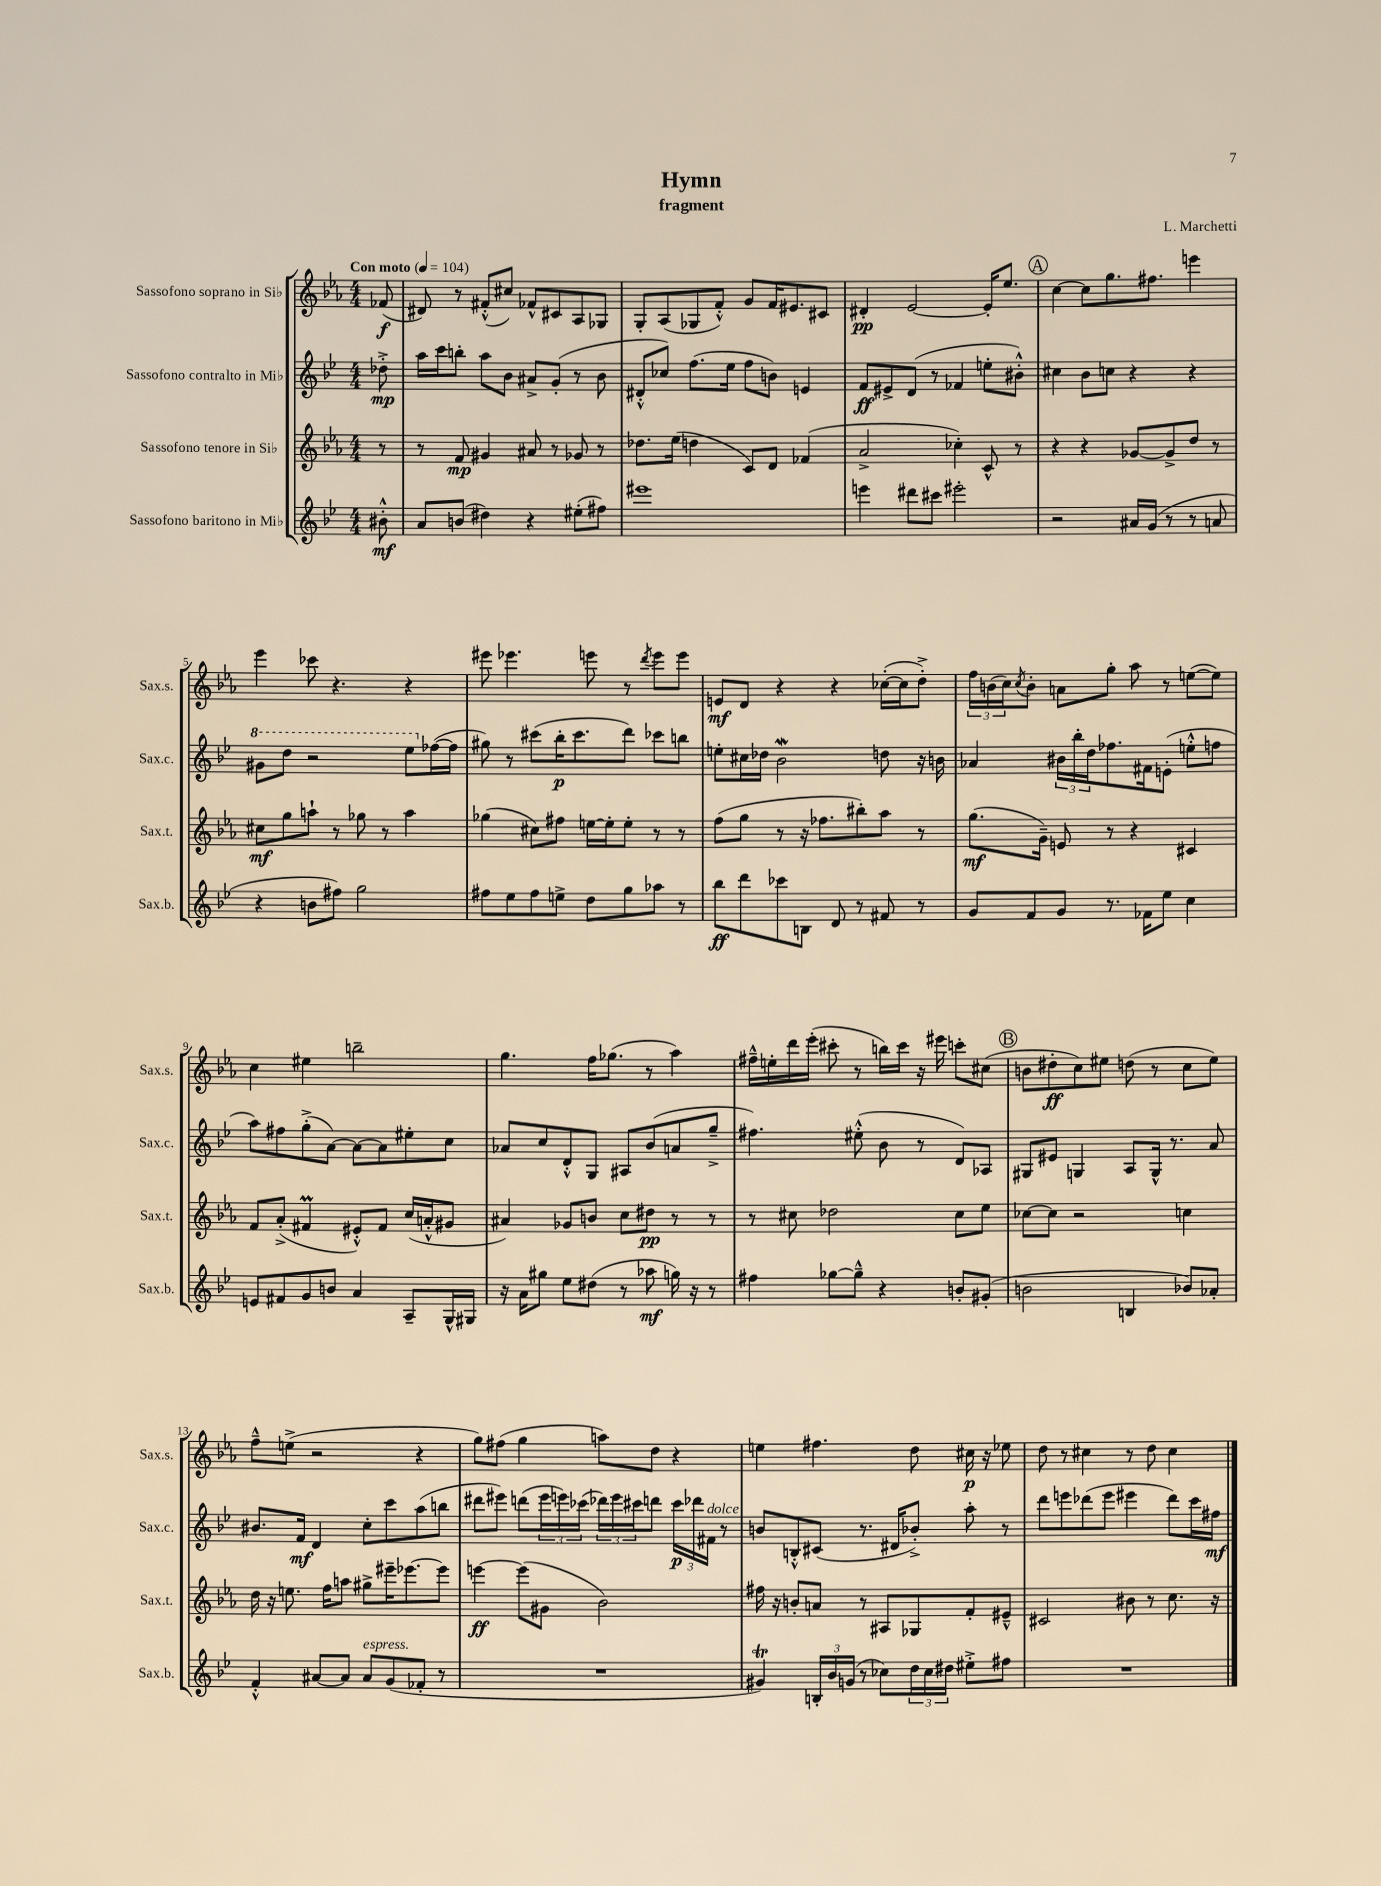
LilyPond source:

\header { title = "Hymn" composer = "L. Marchetti" subtitle = "fragment" }
<<
\new StaffGroup <<
\new Staff = "s0" \with { instrumentName = "Sassofono soprano in Sib" shortInstrumentName = "Sax.s." } {
    \clef treble \key ees \major \numericTimeSignature \time 4/4 \partial 8 \tempo "Con moto" 4 = 104
    fes'8\f( |
    dis'8) r8 fis'8-.-^( cis''8) fes'8-^ cis'8 aes8 ges8 |
    g8-. aes8( ges8 f'8-.-^) g'8 f'16 eis'8. cis'8 |
    dis'4-.\pp ees'2~ ees'16-. ees''8. |
    \mark \markup { \circle "A" } c''4~ c''8 g''8. fis''8. e'''4 |
    ees'''4 ces'''8 r4. r4 |
    eis'''8 ees'''4. e'''8 r8 \acciaccatura { d'''8 } e'''8 e'''8 |
    e'8\mf d'8 r4 r4 ces''16~-.( ces''16 d''8-.->) |
    \tuplet 3/2 { f''16 b'16( c''16) } \acciaccatura { c''8 } b'8-. a'8 g''8-. aes''8 r8 e''8~( e''8) |
    c''4 eis''4 b''2-- |
    g''4. f''16 ges''8.( r8 aes''4) |
    fis''16---^ e''16-. d'''16 ees'''16-.( cis'''8-. r8 b''16) cis'''16 r16 eis'''16 c'''8-. cis''8( |
    \mark \markup { \circle "B" } b'8 dis''8-.\ff c''8) eis''8 d''8( r8 c''8 eis''8) |
    f''8---^ e''8->( r2 r4 |
    g''8) fis''8( g''4 a''8) d''8 r4 |
    e''4 fis''4. d''8 cis''16\p r16 ees''8 |
    d''8 r8 cis''4 r8 d''8 cis''4 \bar "|." |
}
\new Staff = "s1" \with { instrumentName = "Sassofono contralto in Mib" shortInstrumentName = "Sax.c." } {
    \clef treble \key bes \major \numericTimeSignature \time 4/4 \partial 8
    des''8-.->\mp |
    a''16 c'''16 b''8-. a''8 bes'8 ais'8-> g'8-.( r8 bes'8 |
    dis'8-.-^ ces''8) f''8.( ees''16 f''8 b'8) e'4 |
    f'8\ff eis'8-> d'8( r8 fes'4 e''8-. bis'8-.-^) |
    \mark \markup { \circle "A" } cis''4 bes'8 c''8 r4 r4 |
    \ottava #1 gis''8 d'''8 r2 ees'''8 \ottava #0 fes''16~( fes''16 |
    gis''8) r8 cis'''8( bes''16-.\p cis'''8. d'''8) ces'''8 b''8 |
    e''8-. cis''16 des''16 bes'2\mordent d''8 r16 b'16 |
    aes'4 \tuplet 3/2 { bis'16 bes''16-. d''16 } fes''8. fis'16 e'8-.( e''8-.-^ f''8 |
    a''8) fis''8 g''8-.->( a'8~) a'8~ a'8 eis''8-. c''8 |
    aes'8 c''8 d'8-.-^ g8 ais8 bes'8( a'8 g''8---> |
    fis''4.) eis''8-.-^( bes'8 r8 d'8) aes8 |
    \mark \markup { \circle "B" } gis8 eis'8 g4 a8 g16-^ r8. a'8 |
    bis'8. f'16\mf d'4 c''8-. c'''8 a''8( b''8 |
    dis'''8 eis'''8) d'''8( \tuplet 3/2 { eis'''16 e'''16) ces'''16( } \tuplet 3/2 { des'''16) e'''16 cis'''16 } d'''8 \tuplet 3/2 { cis'''16\p des'''16 fis'16^\markup { \italic "dolce" } } r8 |
    b'8 b8-.-^ cis'8( r8. dis'16 bes'8-.->) a''8-. r8 |
    d'''8 e'''8 des'''8( e'''8 eis'''4 des'''8) c'''16 fis''16\mf \bar "|." |
}
\new Staff = "s2" \with { instrumentName = "Sassofono tenore in Sib" shortInstrumentName = "Sax.t." } {
    \clef treble \key ees \major \numericTimeSignature \time 4/4 \partial 8
    r8 |
    r8 f'8\mp gis'4 ais'8 r8 ges'8 r8 |
    des''8. ees''16( d''4 c'8) d'8 fes'4( |
    aes'2-> ces''4-.) c'8-^ r8 |
    \mark \markup { \circle "A" } r4 r4 ges'8~ ges'8-> d''8 r8 |
    cis''8\mf g''8 a''8-! r8 ges''8 r8 a''4 |
    ges''4( cis''8) fis''8 e''16~ e''16-. e''8-. r8 r8 |
    f''8( g''8 r8 r16 fes''8. bis''8-.) aes''8 r8 |
    g''8.\mf( g'16--) e'8 r8 r4 cis'4 |
    f'8 aes'8-.->( fis'4\prall eis'8-.-^) fis'8 c''16( a'16-.-^ gis'8 |
    ais'4) ges'8 b'8 c''8 dis''8\pp r8 r8 |
    r8 cis''8 des''2 cis''8 ees''8 |
    \mark \markup { \circle "B" } ces''8~ ces''8 r2 c''4 |
    d''16 r16 e''8. f''16 a''8 gis''8-> eis'''16-- ees'''8.~ ees'''8 |
    e'''4~\ff e'''8( gis'8 bes'2) |
    fis''16 r16 b'8-. a'8 r8 ais8 ges8 f'8-. eis'8---^ |
    cis'2 bis'8 r8 c''8. r16 \bar "|." |
}
\new Staff = "s3" \with { instrumentName = "Sassofono baritono in Mib" shortInstrumentName = "Sax.b." } {
    \clef treble \key bes \major \numericTimeSignature \time 4/4 \partial 8
    bis'8-.-^\mf |
    a'8 b'8( dis''4) r4 eis''8-.( fis''8) |
    eis'''1 |
    e'''4 dis'''8 cis'''8 eis'''2-. |
    \mark \markup { \circle "A" } r2 ais'16 g'16( r8 r8 a'8 |
    r4 b'8 fis''8) g''2 |
    fis''8 ees''8 fis''8 e''8-> d''8 g''8 aes''8 r8 |
    bes''8\ff d'''8 ces'''8 b8 d'8 r8 fis'8 r8 |
    g'8 f'8 g'8 r8. fes'16 ees''8 c''4 |
    e'8 fis'8 g'8 b'8 a'4 a8-- g16-^ gis16 |
    r16 a'16 gis''8 ees''8 dis''8( r8 aes''8\mf g''16) r16 r8 |
    fis''4 ges''8~ ges''8---^ r4 b'8-. gis'8-.( |
    \mark \markup { \circle "B" } b'2 b4 bes'8) aes'8-. |
    f'4-.-^ ais'8~ ais'8 ais'8^\markup { \italic "espress." } g'8( fes'8-. r8 |
    R1 |
    gis'4\trill) \tuplet 3/2 { b16-. bes'16 g'16( } r8 ces''8) \tuplet 3/2 { d''16 ces''16 dis''16 } eis''8-.-> fis''8 |
    R1 \bar "|." |
}
>>
>>
